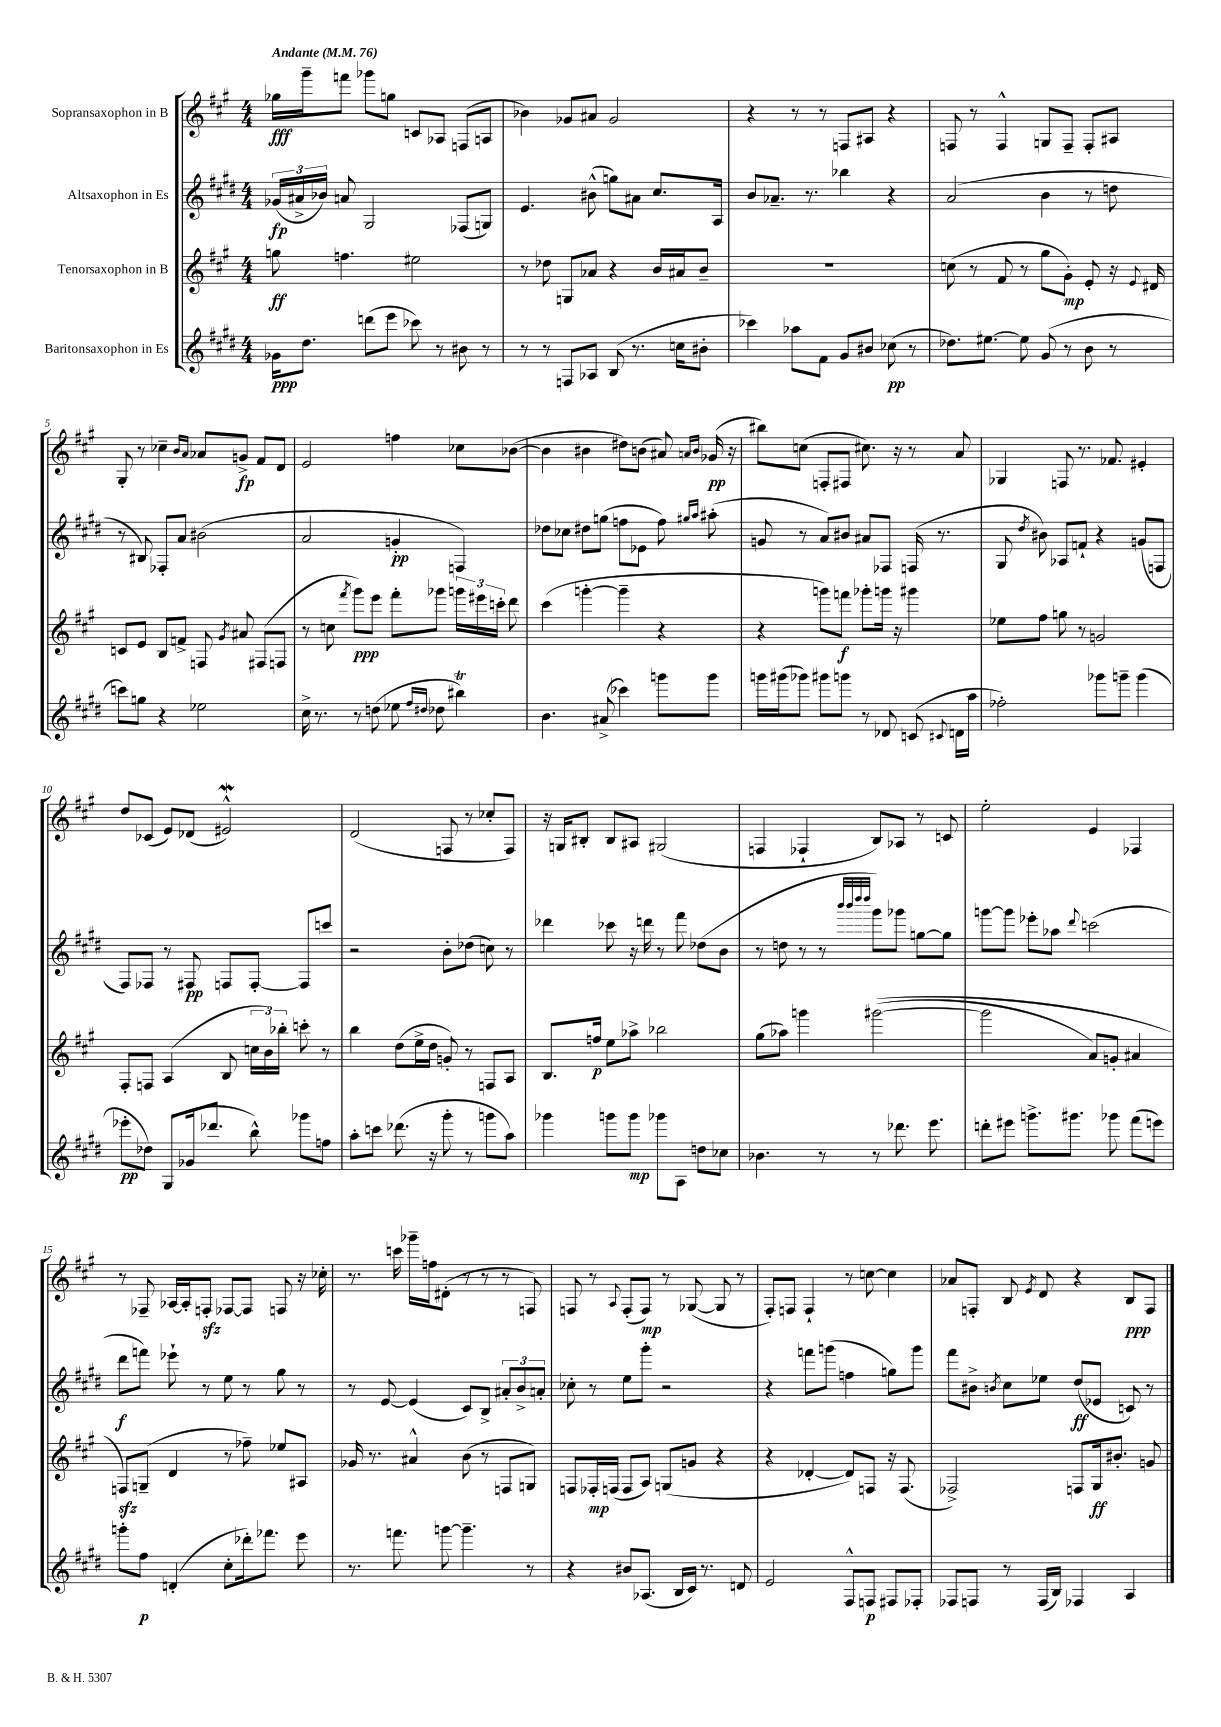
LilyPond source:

<<
\new StaffGroup <<
\new Staff = "s0" \with { instrumentName = "Sopransaxophon in B" } {
    \clef treble \key a \major \numericTimeSignature \time 4/4 \tempo "Andante" 4 = 76
    \autoBeamOff ges''16[\fff gis'''16-- f'''8] ges'''8[ g''8] c'8[ aes8] f8[( a8] |
    bes'4) ges'8[ ais'8] ges'2 |
    r4 r8 r8 f8[ ais8] r4 |
    f8 r8 f4-^ g8[ f8]-- f8[-. ais8] |
    gis8-. r8 ces''4-- \grace { b'16[ a'16] } aes'8[ g'8]->\fp fis'8[ d'8] |
    e'2 f''4 ces''8[ bes'8]~( |
    bes'4 bis'4 dis''8[) b'8]( ais'8) \grace { a'16[ b'16] } ges'16\pp( r16 |
    bis''8[) c''8]( f8[-. fis8] cis''8.) r16 r8 a'8 |
    ges4 f8 r8. fes'8. eis'4-. |
    d''8[ ces'8]( e'8[) des'8]( eis'2-^\mordent) |
    d'2( f8 r8 ces''8[-. f8]) |
    r16 g16[ bis8]-. bis8[ ais8] gis2( |
    f4 fes4-! b8[) aes8] r8 c'8 |
    e''2-. e'4 fes4 |
    r8 fes8-- aes16[~ aes16-. f8]-.\sfz fes8[~ fes8] f8 r16 ces''16-. |
    r8. c'''16 ges'''16[-- f''16 dis'8]-.( r8 r8 r8 f8) |
    f8 r8 \appoggiatura { a8 } f8[-.( f8]\mp) r8 ges8~( ges8 r8 |
    fis8[-.) f8] f4-! r8 c''8~ c''4 |
    aes'8[ f8]-. b8 \acciaccatura { e'8 } d'8 r4 b8[\ppp f8] \bar "|." |
}
\new Staff = "s1" \with { instrumentName = "Altsaxophon in Es" } {
    \clef treble \key e \major \numericTimeSignature \time 4/4
    \autoBeamOff \tuplet 3/2 { ges'16[\fp( ais'16-> bes'16]) } a'8 gis2 fes8[( g8]) |
    e'4. bis'8-^( g''8[) ais'8] cis''8.[ a16] |
    b'8[ aes'8.]-- r8. bes''4 r4 |
    a'2( b'4 r8 d''8 |
    r8 bis8) fes8[-. a'8] bis'2( |
    a'2 g'4-.\pp f4) |
    des''8[ ces''8] dis''8[ g''8]( f''8[ ees'8] f''8) \grace { gis''16[ a''16] } ais''8-.( |
    g'8 r8 a'8[) bis'8] ais'8[ fes8] f16( r8. |
    gis8 \acciaccatura { dis''8 } bis'8) aes8[ f'8]-! r4 g'8[( f8] |
    fis8[) fes8] r8 fis8\pp f8[ f8]~-. f8[ c'''8] |
    r2 b'8[-. des''8]( c''8) r8 |
    des'''4 ces'''8 r16 d'''16 r8 fis'''8 des''8[( b'8] |
    r8 d''8 r8 r8 \grace { b'''32[ b'''32 dis''''32 dis''''32] } gis'''8[) ges'''8] g''8[~ g''8] |
    g'''8[~ g'''8] ees'''8[-. aes''8] \appoggiatura { dis'''8 } c'''2( |
    dis'''8[\f f'''8]) ees'''8-! r8 e''8 r8 gis''8 r8 |
    r8 e'8~ e'4( cis'8[) b8]-> \tuplet 3/2 { ais'8[-. b'8-> a'8]-. } |
    ces''8-. r8 e''8[ gis'''8]-. r2 |
    r4 f'''8[ g'''8]( f''4 g''8[) g'''8] |
    fis'''8[ bis'8]-> \acciaccatura { b'8 } cis''8[ ees''8] dis''8[\ff( ees'8] c'8) r8 \bar "|." |
}
\new Staff = "s2" \with { instrumentName = "Tenorsaxophon in B" } {
    \clef treble \key a \major \numericTimeSignature \time 4/4
    \autoBeamOff g''8\ff f''4. eis''2 |
    r8 des''8 g8[ aes'8] r4 b'16[ ais'16 b'8]-- |
    R1 |
    c''8( r8 fis'8 r8 gis''8[ gis'8]-.\mp) e'8-. r16 \appoggiatura { e'8 } dis'16 |
    c'8[ e'8] b8[ f'8]-> f8 \acciaccatura { gis'8 } ais'8 fis8[( f8] |
    r8 c''8 \acciaccatura { fis'''8 } gis'''8[\ppp) e'''8] fis'''8[-. ges'''8] \tuplet 3/2 { g'''16[ eis'''16 c'''16]-. } d'''8 |
    cis'''4( g'''4~-. g'''4-- r4 |
    r4 g'''8[) f'''8]\f ges'''8[-. g'''16] r16 gis'''4 |
    ees''8[ fis''8] g''8 r8 g'2 |
    fis8[-. f8] a4( b8 \tuplet 3/2 { c''16[ b'16) bes''16]-. } c'''8-. r8 |
    b''4 d''8[( e''16-> d''16] g'8-.) r8 f8[ a8] |
    b8.[ f''16]\p e''8[ aes''8]-> bes''2 |
    gis''8[( aes''8]) g'''4 gis'''2~(\( |
    gis'''2 a'8[) g'8]-. ais'4 |
    f8[\sfz\) g8]--( d'4 r8 fes''8--) ees''8[ ais8] |
    ges'16 r8. ais'4-^ b'8( r8 f8[ g8]) |
    f8[ fes16-.\mp f16]( f8[ a8]) g8[( g'8] r4 |
    r4 des'4~-. des'8[) f8] r16 f8.( |
    fes2->) f8[ gis16\ff bis'8.]-. g'8 \bar "|." |
}
\new Staff = "s3" \with { instrumentName = "Baritonsaxophon in Es" } {
    \clef treble \key e \major \numericTimeSignature \time 4/4
    \autoBeamOff ges'16[\ppp dis''8.] d'''8[( e'''8] ces'''8) r8 bis'8 r8 |
    r8 r8 f8[ aes8] b8( r8. c''16[ bis'8]-. |
    ces'''4) aes''8[ fis'8] gis'8[ bis'8] ces''8\pp( r8 |
    des''8.[) eis''8.]~ eis''8 gis'8( r8 b'8 r8 |
    c'''8[) g''8] r4 ees''2 |
    cis''16-> r8. r8 d''8( ees''8 \grace { fis''16[ dis''16] } des''8 bis''4\trill) |
    b'4. ais'8->( ces'''4) g'''8[ g'''8] |
    g'''16[ gis'''16( ges'''8]) gis'''8[ g'''8] r8 des'8 c'8( \appoggiatura { cis'8 } d'16[ a''16] |
    fes''2-.) ges'''8[ g'''8]-- g'''4( |
    ees'''8[-.\pp des''8]) gis8[( ges'16 des'''8.] b''8-^) ges'''8[ f''8] |
    a''8[-. c'''8] des'''8.( r16 gis'''8-. r8 g'''8[ a''8]) |
    ges'''4 g'''8[ g'''8]\mp ges'''8[ a8] d''8[ ces''8] |
    bes'4. r8 r8 des'''8. e'''8. |
    d'''8[-. eis'''8] g'''8.[-> gis'''8.] ges'''8 fis'''8[( e'''8]) |
    g'''8[-. fis''8]\p d'4-.( cis''8[-. des'''16-.) fes'''8.] e'''8 |
    r8. f'''8. g'''8~ g'''4.-- r8 |
    r4 bis'8[ aes8.]( b16[ cis'16]) r8. d'8 |
    e'2 fis8[-^ f8]\p fis8[ fes8]-. |
    fes8[ f8] r8 f16[( b16]) fes4 a4 \bar "|." |
}
>>
>>
